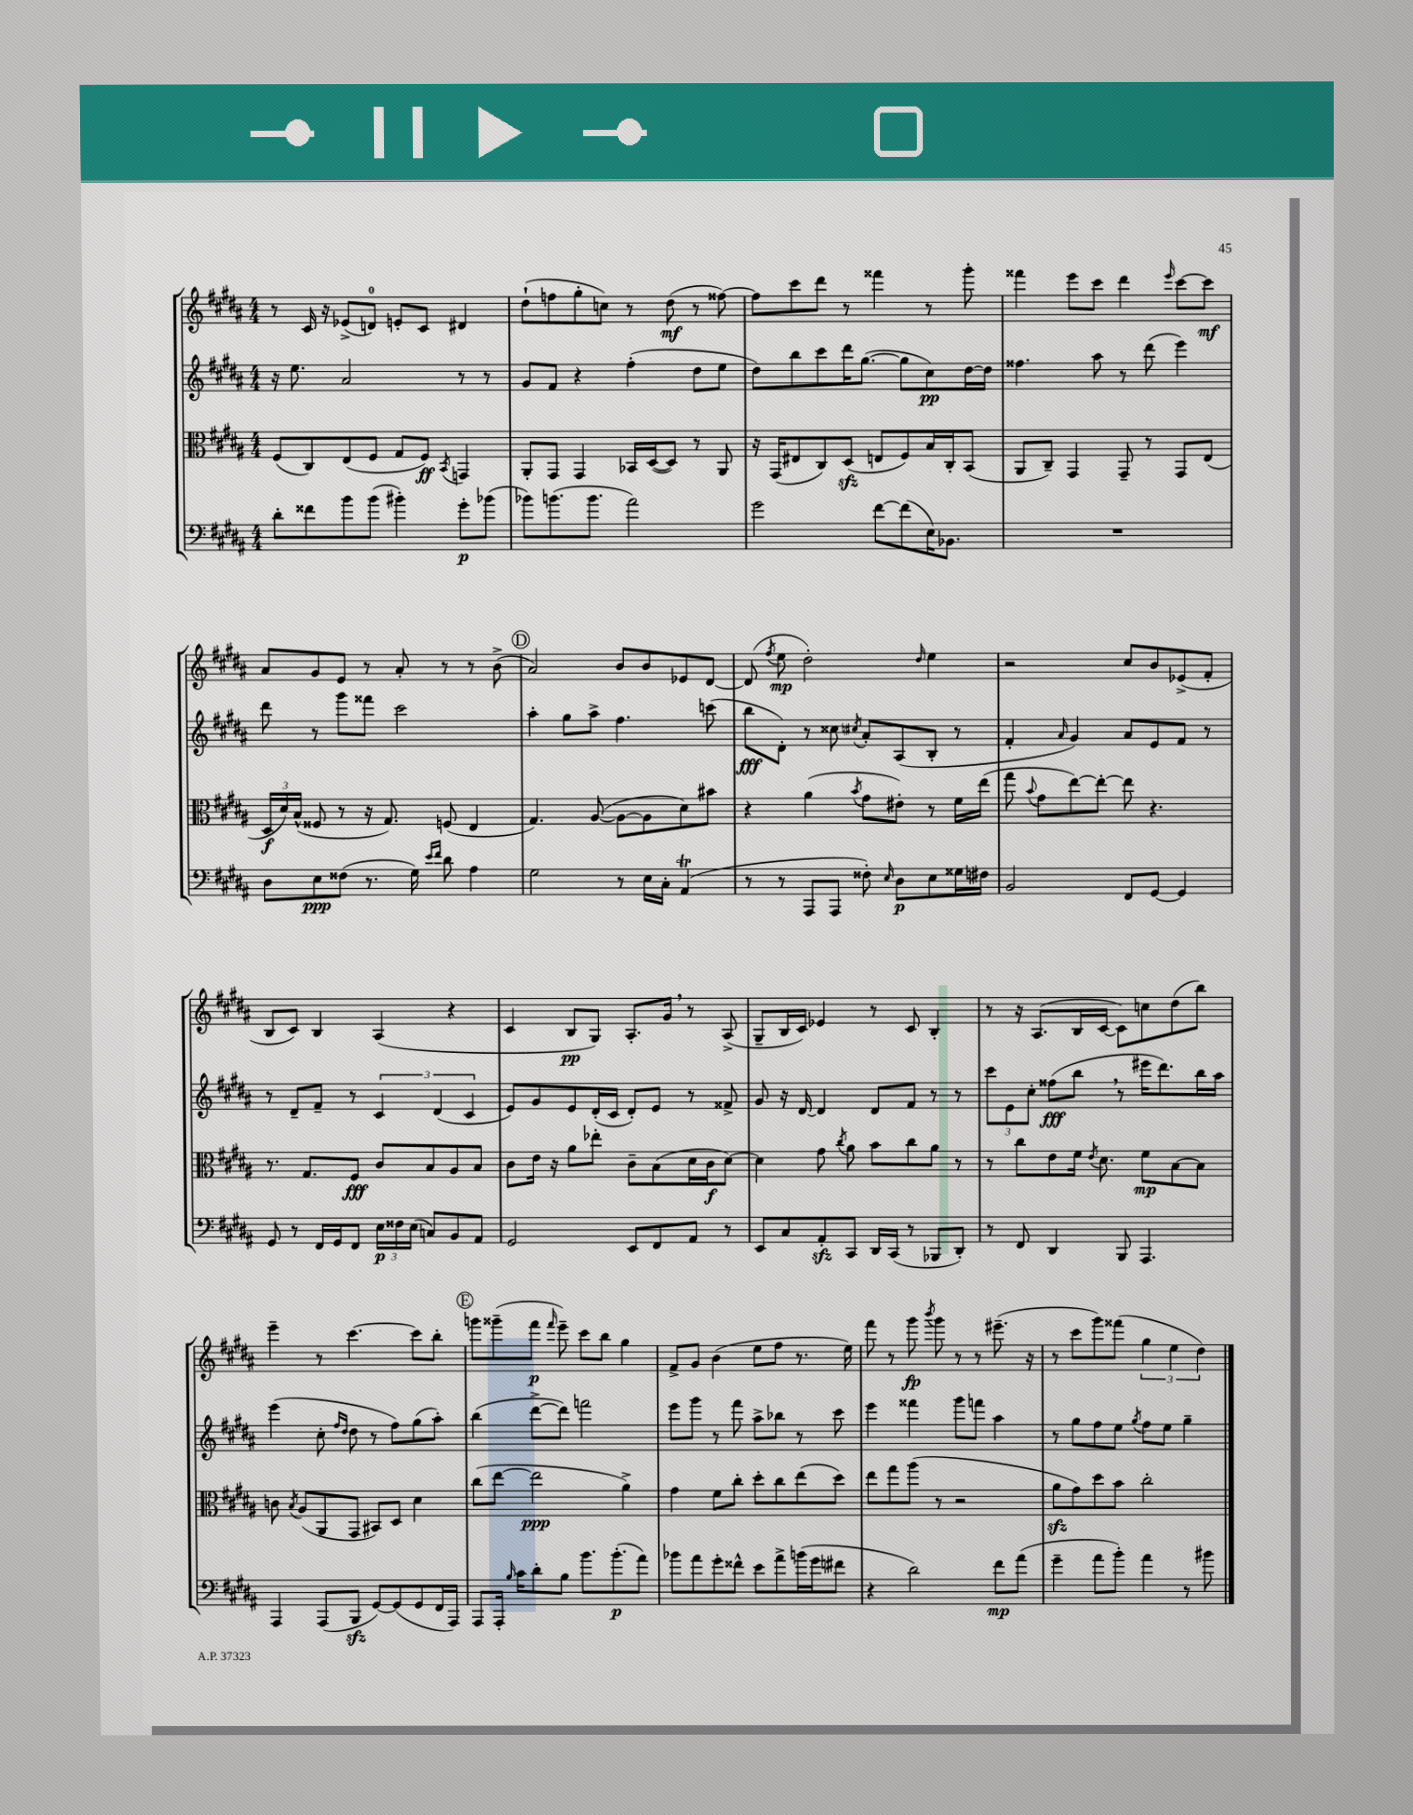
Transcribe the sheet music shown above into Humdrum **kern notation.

**kern	**dynam	**kern	**dynam	**kern	**dynam	**kern	**dynam
*part4	*part4	*part3	*part3	*part2	*part2	*part1	*part1
*staff4	*staff4	*staff3	*staff3	*staff2	*staff2	*staff1	*staff1
*clefF4	*	*clefC3	*	*clefG2	*	*clefG2	*
*k[f#c#g#d#a#]	*	*k[f#c#g#d#a#]	*	*k[f#c#g#d#a#]	*	*k[f#c#g#d#a#]	*
*M4/4	*	*M4/4	*	*M4/4	*	*M4/4	*
=97	=97	=97	=97	=97	=97	=97	=97
8d#'\L	.	(8F#/L	.	16r	.	8r	.
.	.	.	.	8.ee\	.	.	.
8f##X\	.	8C#/)	.	.	.	16c#/	.
.	.	.	.	.	.	16r	.
8b\	.	(8E/	.	2a#/	.	(8e-X^/L	.
(8b\J	.	8F#/J	.	.	.	8dn/J)	.
4b#X'\)	.	8G#/L	.	.	.	8en'/L	.
.	.	8F#/J)	ff	.	.	8c#/J	.
.	.	8qBB/	.	.	.	.	.
8g#'\L	p	4GGn/	.	8r	.	4d#X/	.
(8b-X\J	.	.	.	8r	.	.	.
=98	=98	=98	=98	=98	=98	=98	=98
8b-X\L)	.	8AA#'/L	.	8g#/L	.	(8dd#`\L	.
(8.bn\	.	8GG#/J	.	8f#/J	.	8ffn\	.
.	.	4GG#/	.	4r	.	8gg#'\	.
8.b\J	.	.	.	.	.	.	.
.	.	.	.	.	.	8ccn\J)	.
2a#\)	.	16BB-X/LL	.	(4ff#'\	.	8r	.
.	.	([16D#/J	.	.	.	.	.
.	.	8D#/J])	.	.	.	(8dd#\	mf
.	.	8r	.	8dd#\L	.	8r	.
.	.	8AA#/	.	8ee\J	.	[8ff##X\)	.
=99	=99	=99	=99	=99	=99	=99	=99
2g#\	.	16r	.	8dd#\L)	.	8ff##\L]	.
.	.	(16GG#/KL	.	.	.	.	.
.	.	8E#X/	.	8bb\	.	8ccc#\	.
.	.	8C#/)	.	8ccc#\	.	8ddd#\J	.
.	.	(8D#zz/J	.	16ddd#\K	.	8r	.
.	.	.	.	([8.gg#\J	.	.	.
[8f#\L	.	8En/L	.	.	.	4fff##X\	.
(8f#\]	.	8F#/)	.	8gg#\L]	.	.	.
16E\K)	.	16B/L	.	8cc#\)	pp	8r	.
8.BB-X\J	.	16C#'/J	.	.	.	.	.
.	.	(8BB/J	.	[16dd#\L	.	8ggg#'\	.
.	.	.	.	16dd#\JJ]	.	.	.
=100	=100	=100	=100	=100	=100	=100	=100
1r	.	8AA#/L	.	4.ff##X\	.	4fff##X\	.
.	.	8C#~/J)	.	.	.	.	.
.	.	4GG#/	.	.	.	8eee\L	.
.	.	.	.	8aa#\	.	8ccc#\J	.
.	.	8GG#~/	.	8r	.	4ddd#\	.
.	.	8r	.	(8ddd#\	.	.	.
.	.	.	.	.	.	16qqeee/	.
.	.	8GG#/L	.	4eee\)	.	[8ccc#\L	.
.	.	(8E/J	.	.	.	8ccc#\J]	mf
!!LO:LB:g=z
=101	=101	=101	=101	=101	=101	=101	=101
8D#\L	.	24D#/LL	f	8ddd#\	.	8a#/L	.
.	.	24d#/)	.	.	.	.	.
.	.	(24B^^/JJ	.	.	.	.	.
8E\	ppp	8F##X/	.	8r	.	8g#/	.
(8F##X\J	.	8r	.	8ggg#\L	.	8e/J	.
8.r	.	16r	.	8fff##X\J	.	8r	.
.	.	8.G#/)	.	.	.	.	.
.	.	.	.	2ccc#\	.	8a#'/	.
16G#\)	.	.	.	.	.	.	.
16qqe/LL	.	.	.	.	.	.	.
16qqf#/JJ	.	.	.	.	.	.	.
8d#\	.	(8Fn/	.	.	.	8r	.
4A#\	.	4E/	.	.	.	8r	.
.	.	.	.	.	.	(8b^\	.
!!LO:REH:place=s1:t=D
=102	=102	=102	=102	=102	=102	=102	=102
2G#\	.	4.G#/)	.	4aa#'\	.	2a#/)	.
.	.	.	.	8gg#\L	.	.	.
.	.	([8A#/	.	8aa#^\J	.	.	.
8r	.	8A#\L_	.	4.ff#\	.	8b/L	.
16E\LL	.	8A#\]	.	.	.	8b/	.
16C#'\JJ	.	.	.	.	.	.	.
(4AA#t/	.	8d#\)	.	.	.	8e-X/	.
.	.	8b#X\J	.	(8cccn\	.	[8d#/J	.
=103	=103	=103	=103	=103	=103	=103	=103
8r	.	4r	.	8bb\L	fff	(8d#/]	.
.	.	.	.	.	.	8qff#/	.
8r	.	.	.	8d#'\J)	.	8ee\	mp
8AAA#/L	.	(4a#\	.	8r	.	2dd#'\)	.
8AAA#/J	.	.	.	8cc##X\	.	.	.
.	.	8qb/	.	8qcc#X/	.	.	.
8F##X'\)	.	8g#\L	.	8a#'/L	.	.	.
16qqE/	.	.	.	.	.	.	.
8D#\L	p	8e#X'\J)	.	(8A#/	.	.	.
.	.	.	.	.	.	16qqdd#/	.
8E\	.	8r	.	8B'/J	.	4ee\	.
16G##X\L	.	16f#\LL	.	8r	.	.	.
16F#X\JJ	.	(16ee\JJ	.	.	.	.	.
=104	=104	=104	=104	=104	=104	=104	=104
2BB/	.	8gg#\	.	4f#'/	.	2r	.
.	.	8qqb/	.	.	.	.	.
.	.	8g#\L	.	.	.	.	.
.	.	.	.	16qqa#/	.	.	.
.	.	[8ee\)	.	4g#/)	.	.	.
.	.	8ee'\J_	.	.	.	.	.
8FF#/L	.	8ee\]	.	8a#/L	.	8cc#/L	.
[8GG#/J	.	4.r	.	8e/	.	8b/	.
4GG#/]	.	.	.	8f#/J	.	(8e-X^/	.
.	.	.	.	8r	.	8f#'/J	.
!!LO:LB:g=z
=105	=105	=105	=105	=105	=105	=105	=105
8GG#/	.	8.r	.	8r	.	8B/L	.
8r	.	.	.	8d#~/L	.	8c#/J)	.
.	.	8.G#/L	.	.	.	.	.
16FF#/LL	.	.	.	8f#~/J	.	4B/	.
16GG#/J	.	.	.	.	.	.	.
8FF#/J	.	8F#/J	fff	8r	.	.	.
24E\LL	p	8c#/L	.	6c#/	.	(4A#/	.
24F##X\	.	.	.	.	.	.	.
(24E\JJ	.	.	.	.	.	.	.
8Cn/L)	.	8B/	.	.	.	.	.
.	.	.	.	(6d#/	.	.	.
8BB/	.	8A#/	.	.	.	4r	.
.	.	.	.	6c#/	.	.	.
8AA#/J	.	8B/J	.	.	.	.	.
=106	=106	=106	=106	=106	=106	=106	=106
2GG#/	.	8c#\L	.	8e/L)	.	4c#/	.
.	.	16e\Jk	.	8g#/	.	.	.
.	.	16r	.	.	.	.	.
.	.	8a#\L	.	8e/	.	8B/L	pp
.	.	8ee-X'\J	.	(16d#'/L	.	8G#/J)	.
.	.	.	.	16c#/JJ	.	.	.
8EE/L	.	8c#~\L	.	8d#'/L)	.	8.A#'/L	.
8FF#/	.	(8B\	.	8e/J	.	.	.
.	.	.	.	.	.	16g#,/Jk	.
8AA#/J	.	16d#\L	.	8r	.	8r	.
.	.	16c#\J	f	.	.	.	.
8r	.	[8d#\J)	.	8f##X^/	.	(8A#^/	.
=107	=107	=107	=107	=107	=107	=107	=107
8EE/L	.	4d#\]	.	8g#/	.	8G#~/L	.
8C#/	.	.	.	16r	.	16B/L	.
.	.	.	.	[16d#/	.	16c#/JJ)	.
8AA#zz'/	.	8g#\	.	4d#/]	.	4e-X/	.
.	.	8qcc#/	.	.	.	.	.
8CC#/J	.	8a#\	.	.	.	.	.
16DD#/LL	.	8b\L	.	8d#/L	.	8r	.
(16CC#/JJ	.	.	.	.	.	.	.
8r	.	8cc#\	.	8f#/J	.	8c#/	.
8BBB-X/L	.	8a#\J	.	8r	.	4B'/	.
8DD#'/J)	.	8r	.	8r	.	.	.
=108	=108	=108	=108	=108	=108	=108	=108
8r	.	8r	.	12ccc#\L	.	8r	.
.	.	.	.	12e\	.	.	.
8FF#/	.	8cc#\L	.	.	.	16r	.
.	.	.	.	12cc#'\J	.	.	.
.	.	.	.	.	.	(8.A#/L	.
4DD#/	.	8e\	.	(8ff##X\L	fff	.	.
.	.	16f#\Jk	.	8bb,\J	.	16B/L	.
.	.	8qe/	.	.	.	.	.
.	.	8.d#\	.	.	.	[16c#/JJ	.
8BBB/	.	.	.	8r	.	8c#\L])	.
4.AAA#/	.	8f#\L	mp	16eee#X\KL	.	8ccn\	.
.	.	.	.	8.ddd#\)	.	.	.
.	.	[8B\	.	.	.	(8dd#\	.
.	.	8B\J]	.	16bb\L	.	8bb\J)	.
.	.	.	.	16aa#\JJ	.	.	.
!!LO:LB:g=z
=109	=109	=109	=109	=109	=109	=109	=109
4AAA#/	.	8cn\	.	(4eee\	.	4eee~\	.
.	.	8qB/	.	.	.	.	.
.	.	(8A#/L	.	.	.	.	.
(8AAA#/L	.	8AA#/	.	8cc#'\	.	8r	.
.	.	.	.	16qqff#/LL	.	.	.
.	.	.	.	16qqdd#/JJ	.	.	.
8BBBzz/J	.	8GG#/J	.	8dd#\	.	[4.ccc#\	.
[8GG#/L)	.	8BB#X/L)	.	8r	.	.	.
(8GG#/]	.	8D#/J	.	8ff#\L)	.	.	.
8GG#/	.	4d#\	.	(8gg#\	.	8ccc#\L]	.
16FF#/L	.	.	.	8aa#'\J)	.	8bb'\J	.
16AAA#/JJ)	.	.	.	.	.	.	.
!!LO:REH:place=s1:t=E
=110	=110	=110	=110	=110	=110	=110	=110
8AAA#/L	.	(8cc#\L	.	(4bb\	.	8gggn\L	.
16AAA#'/Jk	.	[8ee\J	.	.	.	(8ggg##X~\	.
16qqB/	.	.	.	.	.	.	.
16c#\KL	.	.	.	.	.	.	.
8d#'\	.	2ee\]	ppp	[8ddd#^\L	.	8fff#\J	p
.	.	.	.	.	.	16qqfff#/	.
8B\J	.	.	.	8ddd#\J])	.	8eee~\)	.
8.b\L	.	.	.	2fffn\	.	8ccc#\L	.
.	.	.	.	.	.	8bb\J	.
(8.b'\	p	.	.	.	.	.	.
.	.	4a#^\)	.	.	.	4gg#\	.
8a#\J)	.	.	.	.	.	.	.
=111	=111	=111	=111	=111	=111	=111	=111
8b-X\L	.	4g#\	.	8eee\L	.	8f#^/L	.
8a#\	.	.	.	8ggg#\J	.	8g#/J	.
8g#'\	.	8f#\L	.	8r	.	(4b\	.
8f##X^^\J	.	8cc#'\J	.	8fff#\	.	.	.
8e\L	.	8dd#'\L	.	8aa#^\L	.	8ee\L	.
8a#^\	.	8cc#\	.	8bb-X\J	.	8ff#\J	.
(16bn\L	.	(8ee\	.	8r	.	8.r	.
16g#\J	.	.	.	.	.	.	.
8f#X\J	.	8dd#\J)	.	8ccc#\	.	.	.
.	.	.	.	.	.	16ee\)	.
=112	=112	=112	=112	=112	=112	=112	=112
4r	.	8ee\L	.	4eee\	.	8fff#\	.
.	.	8gg#\	.	.	.	8r	.
2d#\)	.	(8aa#\J	.	4fff##X\	.	8ggg#\	fp
.	.	.	.	.	.	8qbbb/	.
.	.	8r	.	.	.	8ggg#\	.
.	.	2r	.	8ggg#\L	.	8r	.
.	.	.	.	8fffn\J	.	8r	.
8f#\L	mp	.	.	4aa#\	.	(8.eee#X~\	.
(8a#\J	.	.	.	.	.	.	.
.	.	.	.	.	.	16r	.
=113	=113	=113	=113	=113	=113	=113	=113
4g#~\	.	8a#zz\L	.	8r	.	8r	.
.	.	8g#\)	.	8gg#\L	.	8ccc#\L	.
8a#\L	.	8dd#\	.	8ff#\	.	8ggg#\)	.
8b'\J)	.	8b\J	.	8ee\J	.	(8fff##X\J	.
.	.	.	.	8qgg#/	.	.	.
4a#\	.	2cc#'\	.	8ff#\L	.	6gg#\	.
.	.	.	.	8ee\J	.	.	.
.	.	.	.	.	.	6ee\	.
8r	.	.	.	4gg#~\	.	.	.
.	.	.	.	.	.	6dd#\)	.
8b#X\	.	.	.	.	.	.	.
==	==	==	==	==	==	==	==
*-	*-	*-	*-	*-	*-	*-	*-
